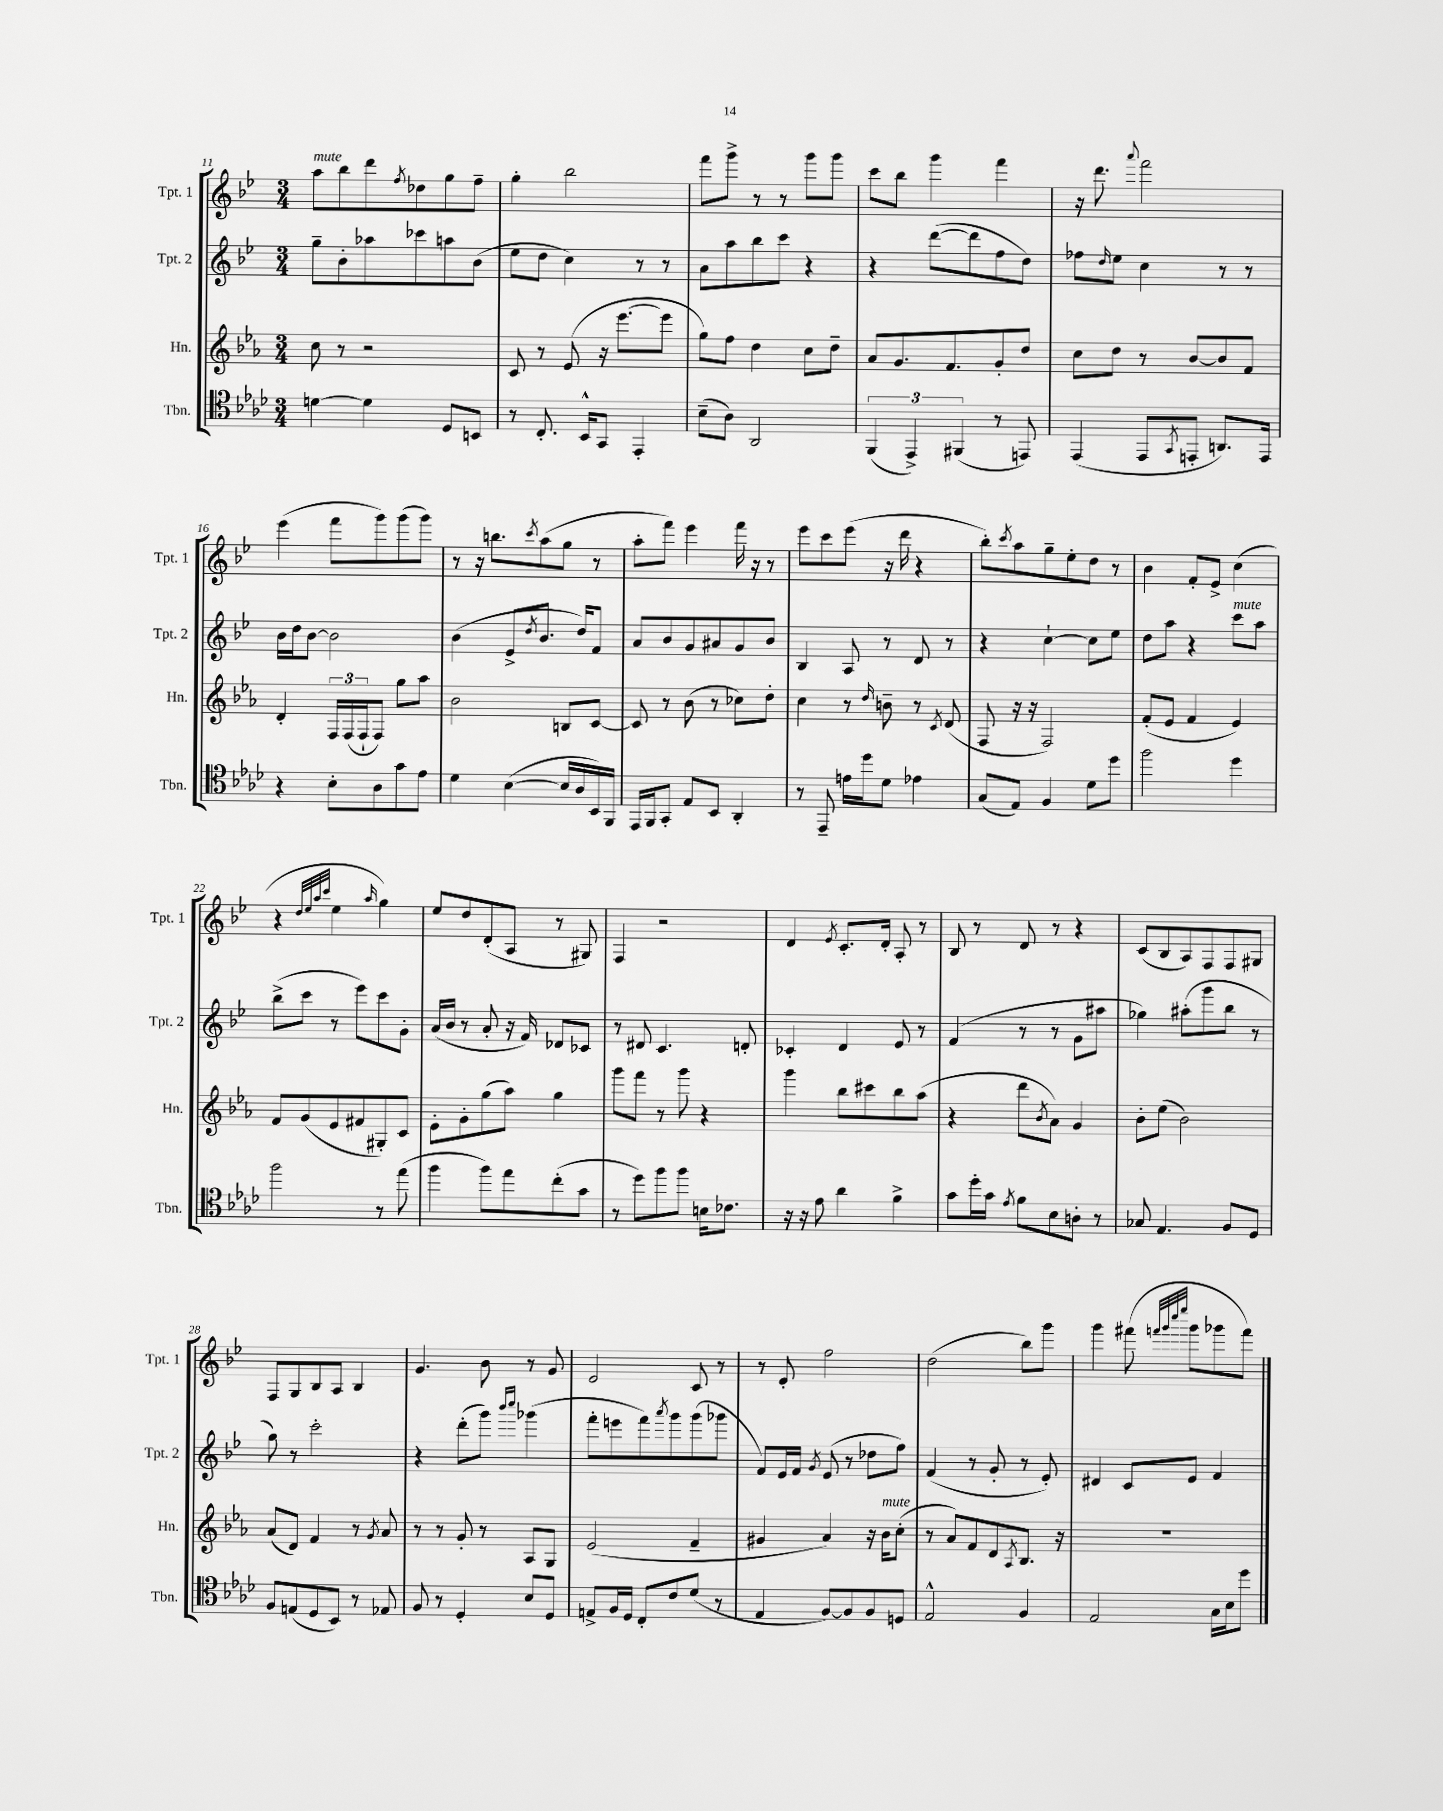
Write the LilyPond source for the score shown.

<<
\new StaffGroup <<
\new Staff = "s0" \with { instrumentName = "Tpt. 1" shortInstrumentName = "Tpt. 1" } {
    \clef treble \key bes \major \numericTimeSignature \time 3/4
    a''8^\markup { \italic "mute" } bes''8 d'''8 \acciaccatura { f''8 } des''8 g''8 f''8-- |
    g''4-. bes''2 |
    f'''8 g'''8-> r8 r8 g'''8 g'''8 |
    c'''8 bes''8 g'''4 f'''4 |
    r16 d'''8. \appoggiatura { a'''8 } f'''2 |
    ees'''4( f'''8 g'''8) g'''8( g'''8) |
    r8 r16 b''8. \acciaccatura { c'''8 } a''8( g''8 r8 |
    a''8-. f'''8) ees'''4 f'''16 r16 r8 |
    ees'''8 c'''8 ees'''8( r16 d'''16 r4 |
    bes''8-.) \acciaccatura { c'''8 } a''8 g''8-- ees''8-. d''8 r8 |
    bes'4 f'8-. ees'8-> c''4( |
    r4 \grace { d''32 ees''32 a''32 c'''32 } ees''4 \grace { a''16 } g''4) |
    ees''8 d''8 d'8-.( a8 r8 gis8) |
    f4 r2 |
    d'4 \acciaccatura { ees'8 } c'8.-. d'16-. a8-. r8 |
    bes8 r8 d'8 r8 r4 |
    c'8( bes8 a8) f8 f8 gis8 |
    f8 g8 bes8 a8 bes4 |
    g'4. bes'8 r8 g'8 |
    ees'2 c'8 r8 |
    r8 ees'8-. f''2 |
    d''2( bes''8) g'''8 |
    g'''4 fis'''8( \grace { f'''32 g'''32 c''''32 ees''''32 } g'''8 ges'''8 f'''8) \bar "|." |
}
\new Staff = "s1" \with { instrumentName = "Tpt. 2" shortInstrumentName = "Tpt. 2" } {
    \clef treble \key bes \major \numericTimeSignature \time 3/4
    g''8-- bes'8-. aes''8 ces'''8 a''8 bes'8( |
    ees''8 d''8 c''4) r8 r8 |
    a'8 a''8 bes''8 c'''8 r4 |
    r4 d'''8~( d'''8 f''8 d''8) |
    fes''8 \grace { d''16 } ees''8 c''4 r8 r8 |
    bes'16 d''16 bes'8~ bes'2 |
    bes'4( ees'8-> \acciaccatura { d''8 } bes'8. d''16) f'8 |
    a'8 bes'8 g'8 ais'8 g'8 bes'8 |
    bes4 a8 r8 d'8 r8 |
    r4 c''4~-! c''8 ees''8 |
    d''8 a''8 r4 c'''8^\markup { \italic "mute" } a''8 |
    bes''8->( c'''8 r8 ees'''8) c'''8 g'8-. |
    a'16( bes'16 r8 a'8-. r16 f'16) des'8 ces'8 |
    r8 dis'8 c'4. d'8-. |
    ces'4-. d'4 ees'8 r8 |
    f'4( r8 r8 g'8 ais''8 |
    ges''4) ais''8-.( g'''8 bes''8 r8 |
    g''8) r8 c'''2-. |
    r4 d'''8-.( g'''8) \grace { bes'''16 c''''16 } ges'''4( |
    f'''8-. e'''8 f'''8) \acciaccatura { a'''8 } g'''8 g'''8( ges'''8 |
    f'8) ees'16 f'16 \acciaccatura { g'8 } ees'8( r8 des''8 f''8) |
    f'4( r8 g'8-. r8 ees'8-.) |
    dis'4 c'8 ees'8 f'4 \bar "|." |
}
\new Staff = "s2" \with { instrumentName = "Hn." shortInstrumentName = "Hn." } {
    \clef treble \key ees \major \numericTimeSignature \time 3/4
    c''8 r8 r2 |
    c'8 r8 ees'8( r16 ees'''8.~ ees'''8 |
    g''8) f''8 d''4 c''8 d''8-- |
    aes'8 g'8. f'8. g'8-. d''8 |
    c''8 d''8 r8 bes'8~ bes'8 f'8 |
    d'4-. \tuplet 3/2 { f16 f16( f16-! } f8) g''8 aes''8 |
    bes'2 b8 c'8~ |
    c'8 r8 bes'8( r8 ces''8) d''8-. |
    c''4 r8 \grace { d''16 } b'8-- r8 \acciaccatura { c'8 } d'8( |
    f8 r16 r16 f2) |
    f'8-.( ees'8 f'4 ees'4) |
    f'8 g'8( ees'8 fis'8 gis8-.) c'8 |
    ees'8-. g'8-. g''8( aes''8) g''4 |
    g'''8 f'''8 r8 g'''8 r4 |
    g'''4 bes''8 cis'''8 bes''8 aes''8( |
    r4 d'''8 \acciaccatura { bes'8 } aes'8) g'4 |
    bes'8-. ees''8( bes'2) |
    aes'8( d'8) f'4 r8 \acciaccatura { g'8 } aes'8 |
    r8 r8 g'8-. r8 aes8 g8 |
    ees'2( f'4-- |
    gis'4 aes'4) r16 bes'16^\markup { \italic "mute" } c''8-.( |
    r8 aes'8) f'8 d'8 \acciaccatura { aes8 } bes8. r16 |
    R2. \bar "|." |
}
\new Staff = "s3" \with { instrumentName = "Tbn." shortInstrumentName = "Tbn." } {
    \clef tenor \key aes \major \numericTimeSignature \time 3/4
    d'4~ d'4 des8 b,8 |
    r8 c8.-. bes,16-^ g,8 ees,4-. |
    bes8--( aes8) aes,2 |
    \tuplet 3/2 { f,4( ees,4->) fis,4( } r8 e,8) |
    ees,4( ees,8 \acciaccatura { g,8 } e,8-. a,8.) e,16 |
    r4 bes8-. aes8 g'8 ees'8 |
    des'4 bes4~( bes16 aes16 bes,16) f,16 |
    ees,16 f,16 g,8-. ees8 bes,8 aes,4-. |
    r8 ees,8-- e'16 des''16 des'8 ees'4 |
    g8( ees8) f4 des'8 des''8 |
    f''2 des''4 |
    f''2 r8 ees''8( |
    f''4 f''8) ees''8 c''8-.( g'8 |
    r8 des''8) f''8 f''8 b16 ces'8. |
    r16 r16 ees'8 aes'4 f'4-> |
    g'8 des''16-. g'16 \acciaccatura { ees'8 } f'8 bes8 a8-. r8 |
    ges8 ees4. f8 des8 |
    f8 e8( des8 bes,8) r8 ees8 |
    f8 r8 des4-. bes8 des8 |
    e8-> f16 des16 c8-. c'8 des'8( r8 |
    ees4 f8~) f8 f8 d8 |
    ees2-^ f4 |
    ees2 g16 bes16 des''8 \bar "|." |
}
>>
>>
\layout { \context { \Score currentBarNumber = #11 } }
